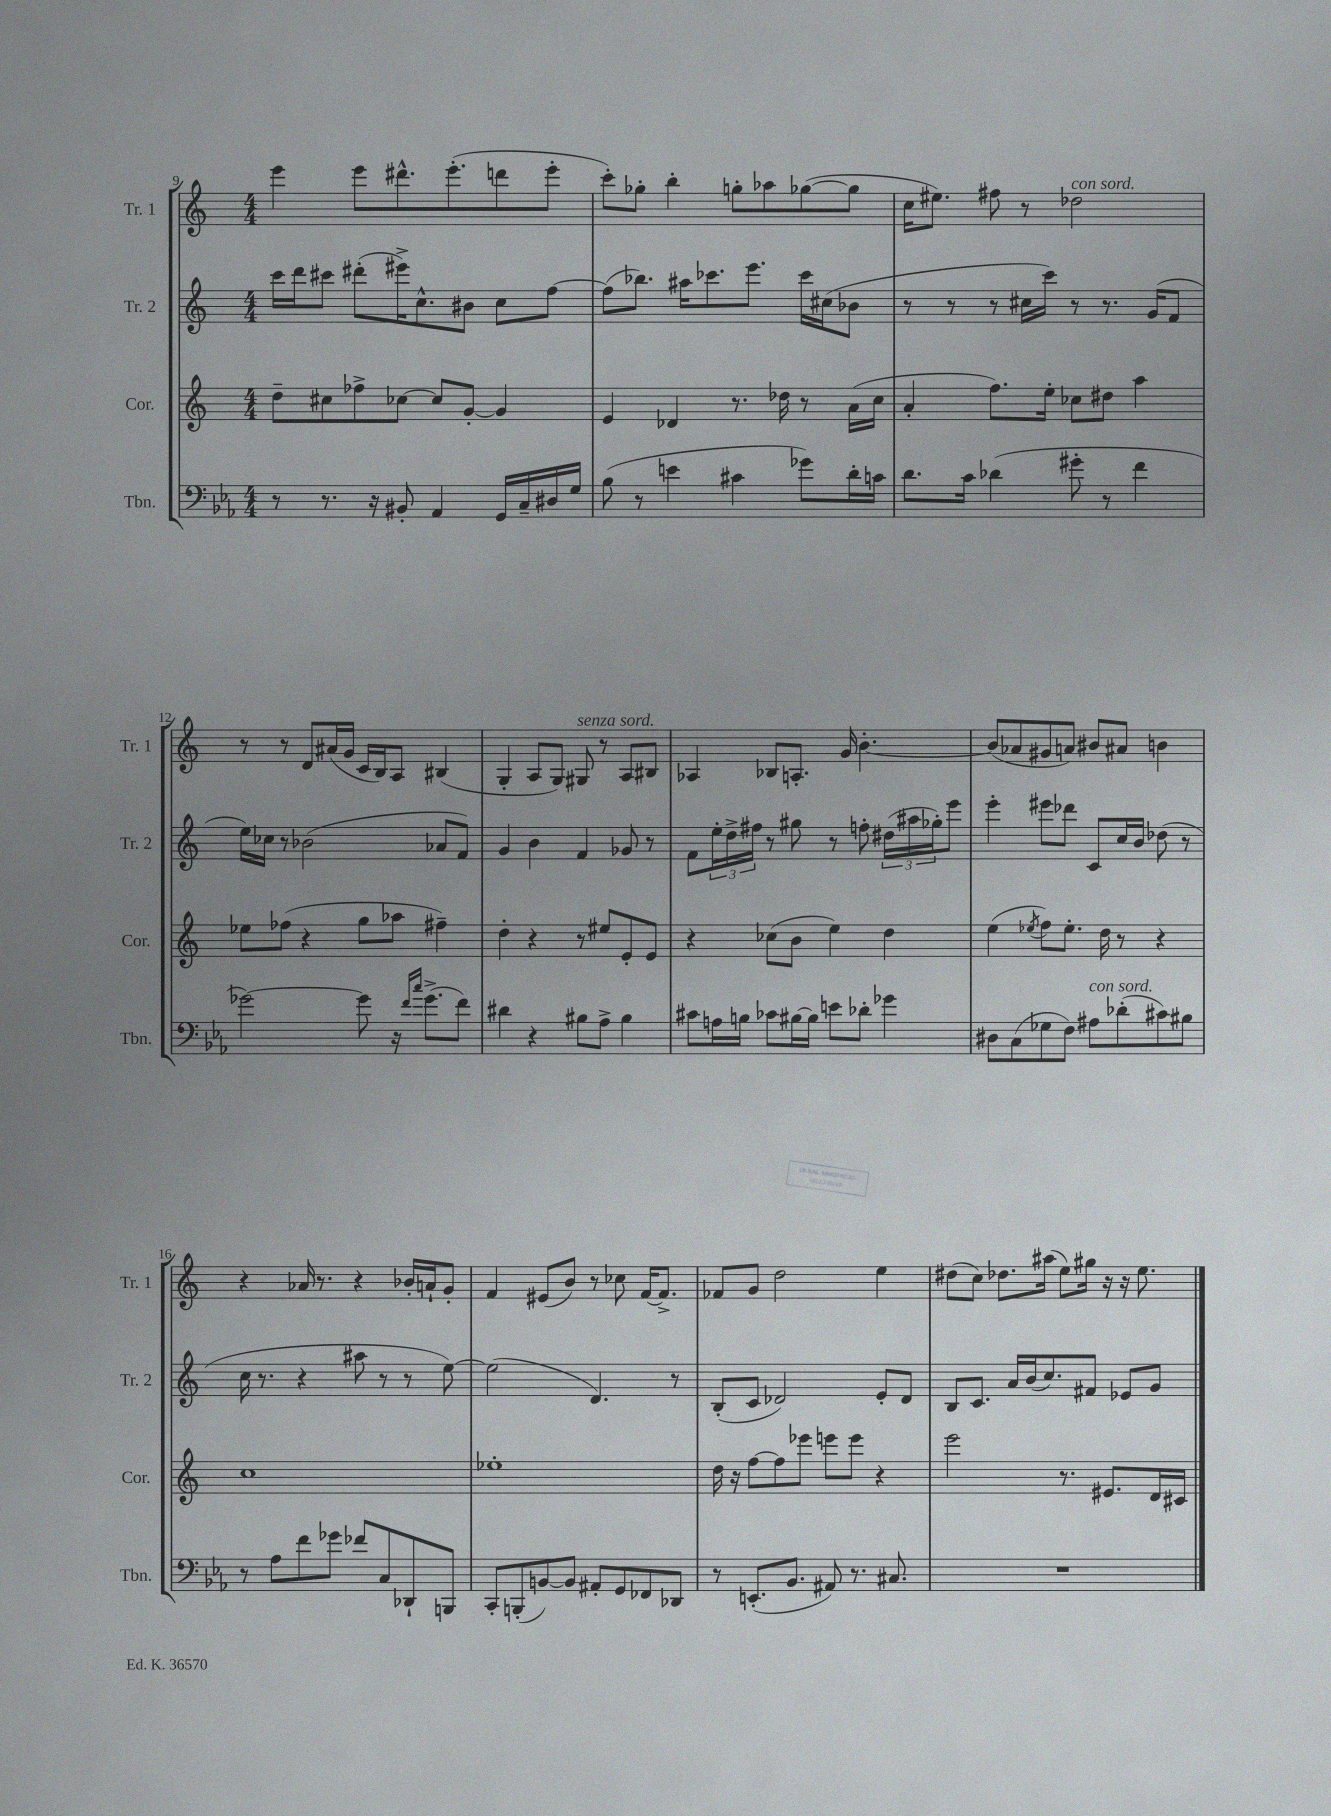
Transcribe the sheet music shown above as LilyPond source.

<<
\new StaffGroup <<
\new Staff = "s0" \with { instrumentName = "Tr. 1" shortInstrumentName = "Tr. 1" } {
    \clef treble \key c \major \numericTimeSignature \time 4/4
    e'''4 e'''8 dis'''8.-^ e'''8.-.( d'''8 e'''8-. |
    c'''8-.) ges''8-. b''4-. g''8-. aes''8 ges''8~( ges''8 |
    c''16 eis''8.) fis''8 r8 des''2^\markup { \italic "con sord." } |
    r8 r8 d'8 ais'16( g'16 c'16 b16) a8 bis4( |
    g4-. a8 g8) gis8^\markup { \italic "senza sord." } r8 a8 bis8 |
    aes4 bes8 a8.-. g'16 b'4.~-. |
    b'8( aes'8 gis'8 a'8) bis'8 ais'8 b'4 |
    r4 aes'16 r8. r4 bes'16-. a'16-! g'8-. |
    f'4 eis'8( b'8) r8 ces''8 f'16~ f'8.-> |
    fes'8 g'8 d''2 e''4 |
    dis''8( c''8) des''8. ais''16( e''8) gis''16 r16 r16 e''8. \bar "|." |
}
\new Staff = "s1" \with { instrumentName = "Tr. 2" shortInstrumentName = "Tr. 2" } {
    \clef treble \key c \major \numericTimeSignature \time 4/4
    c'''16 d'''16 cis'''8 dis'''8-.( eis'''16->) c''8.-^ bis'8 c''8 f''8~ |
    f''8( bes''8.) ais''16 ces'''8. e'''8. ces'''16 cis''16( bes'8 |
    r8 r8 r8 cis''16 c'''16) r8 r8. g'16( f'8 |
    e''16) ces''16 r8 bes'2( aes'8 f'8) |
    g'4 b'4 f'4 ges'8 r8 |
    f'8 \tuplet 3/2 { e''16-. d''16-> fis''16 } r8 gis''8 r8 f''8-. \tuplet 3/2 { dis''16( ais''16 ges''16-.) } e'''8 |
    e'''4-. eis'''8 des'''8 c'8 c''16 b'16 des''8( r8 |
    c''16 r8. r4 ais''8 r8 r8 e''8~) |
    e''2( d'4.) r8 |
    b8-.( c'8 des'2) e'8-. des'8 |
    b8 c'8. a'16 b'16( c''8.) fis'8 ees'8 g'8 \bar "|." |
}
\new Staff = "s2" \with { instrumentName = "Cor." shortInstrumentName = "Cor." } {
    \clef treble \key c \major \numericTimeSignature \time 4/4
    d''8-- cis''8 fes''8-> ces''8~ ces''8 g'8~-. g'4 |
    e'4 des'4 r8. des''16 r8 a'16( c''16 |
    a'4-. f''8.) e''16-. ces''8 dis''8 a''4 |
    ees''8 fes''8( r4 g''8 aes''8 fis''4--) |
    d''4-. r4 r8 eis''8 e'8-. e'8 |
    r4 ces''8( b'8 e''4) d''4 |
    e''4( \acciaccatura { ees''8 } f''8) ees''8.-. d''16 r8 r4 |
    c''1 |
    ees''1-. |
    d''16 r16 f''8~ f''8 ees'''8 e'''8 e'''8 r4 |
    e'''2 r8. eis'8. d'16 cis'16 \bar "|." |
}
\new Staff = "s3" \with { instrumentName = "Tbn." shortInstrumentName = "Tbn." } {
    \clef bass \key ees \major \numericTimeSignature \time 4/4
    r8 r8. r16 bis,8-. aes,4 g,16 c16-- dis16 g16 |
    bes8( r8 e'4 cis'4 ges'8) d'16-. c'16 |
    d'8. c'16 des'4( gis'8-. r8 f'4 |
    ges'2~) ges'8 r16 \grace { f'16 c''16 } ges'8.->( f'8) |
    dis'4 r4 bis8 aes8-> bis4 |
    cis'8 a16 b16 ces'8 bis16~ bis16 e'8 des'8-. ges'4 |
    dis8 c8( ges8 f8) ais8^\markup { \italic "con sord." } des'8-.( cis'8) bis8 |
    r8 aes8 f'8 ges'8 fes'8 c8 des,8-! b,,8 |
    c,8-. b,,8-.( b,8~) b,8 ais,8-. g,8 fes,8 des,8 |
    r8 e,8.-.( bes,8. ais,8) r8. cis8. |
    R1 \bar "|." |
}
>>
>>
\layout { \context { \Score currentBarNumber = #9 } }
